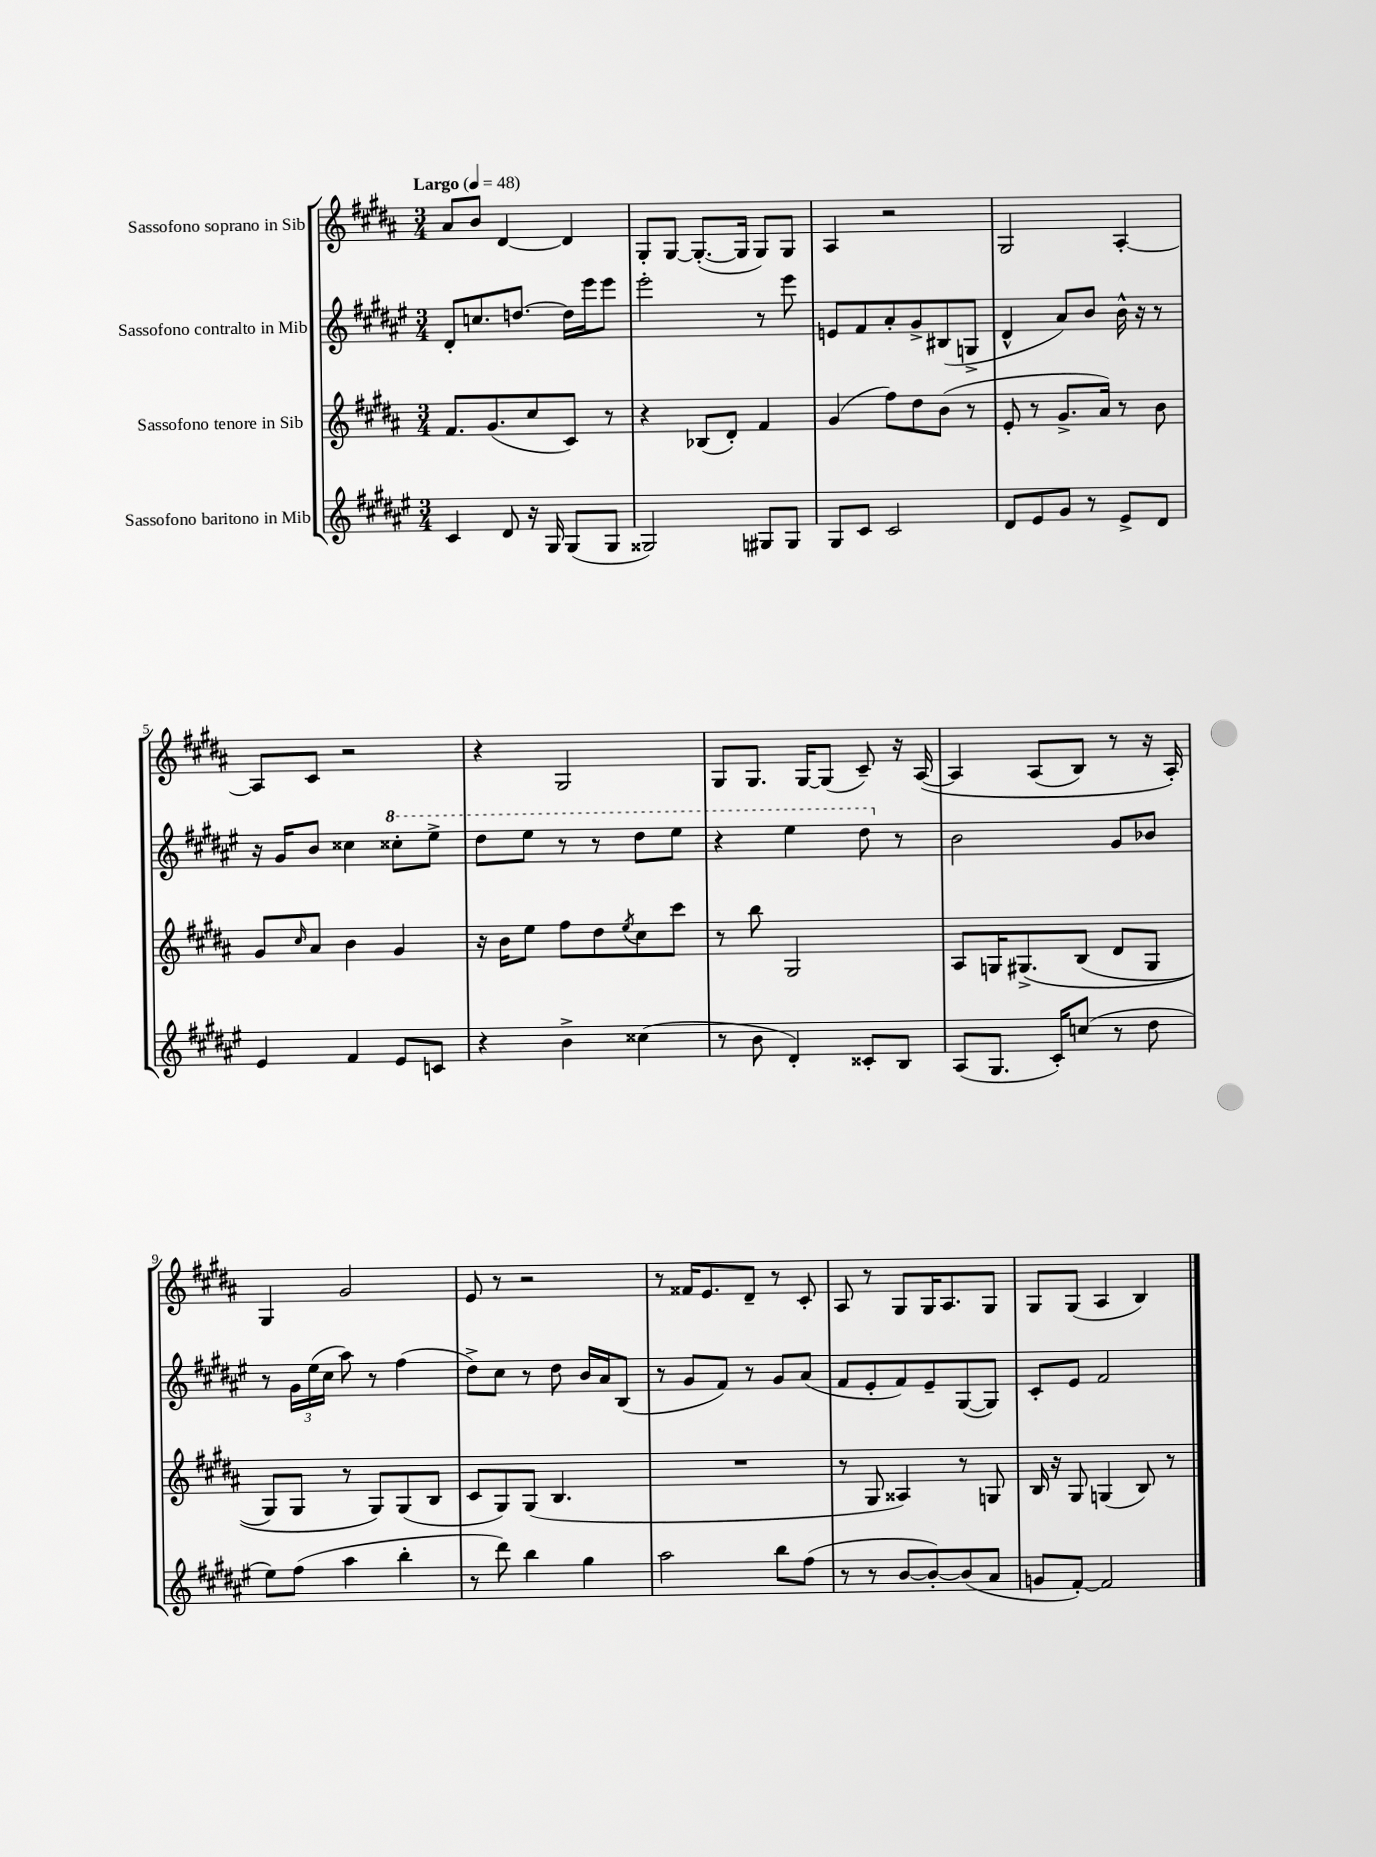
<<
\new StaffGroup <<
\new Staff = "s0" \with { instrumentName = "Sassofono soprano in Sib" } {
    \clef treble \key b \major \numericTimeSignature \time 3/4 \tempo "Largo" 4 = 48
    ais'8 b'8 dis'4~ dis'4 |
    gis8-. gis8~ gis8.~-.( gis16 gis8) gis8 |
    ais4 r2 |
    gis2 ais4~-. |
    ais8 cis'8 r2 |
    r4 gis2 |
    gis8 gis8. gis16~ gis8( cis'8--) r16 ais16~\( |
    ais4 ais8( b8) r8 r16 ais16-.\) |
    gis4 gis'2 |
    e'8 r8 r2 |
    r8 fisis'16 e'8. dis'8-- r8 cis'8-. |
    ais8 r8 gis8 gis16 ais8. gis8 |
    gis8 gis8( ais4 b4) \bar "|." |
}
\new Staff = "s1" \with { instrumentName = "Sassofono contralto in Mib" } {
    \clef treble \key fis \major \numericTimeSignature \time 3/4
    dis'8-. c''8. d''8.~ d''16 eis'''16 eis'''8 |
    eis'''2-. r8 eis'''8 |
    e'8 fis'8 ais'8-. gis'8-> bis8( g8-> |
    dis'4-^ ais'8) b'8 b'16-^ r16 r8 |
    r16 gis'16 b'8 cisis''4 \ottava #1 cisis'''8-. eis'''8-> |
    dis'''8 eis'''8 r8 r8 dis'''8 eis'''8 |
    r4 eis'''4 dis'''8 \ottava #0 r8 |
    b'2 gis'8 bes'8 |
    r8 \tuplet 3/2 { gis'16 eis''16( cis''16 } ais''8) r8 fis''4( |
    dis''8->) cis''8 r8 dis''8 b'16 ais'16 b8( |
    r8 gis'8 fis'8) r8 gis'8 ais'8( |
    fis'8 eis'8-. fis'8) eis'8-- gis8~( gis8) |
    cis'8-. eis'8 fis'2 \bar "|." |
}
\new Staff = "s2" \with { instrumentName = "Sassofono tenore in Sib" } {
    \clef treble \key b \major \numericTimeSignature \time 3/4
    fis'8. gis'8.( cis''8 cis'8) r8 |
    r4 bes8( dis'8-.) fis'4 |
    gis'4( fis''8) dis''8 b'8( r8 |
    e'8-. r8 gis'8.-> ais'16) r8 b'8 |
    gis'8 \grace { cis''16 } ais'8 b'4 gis'4 |
    r16 b'16 e''8 fis''8 dis''8 \acciaccatura { e''8 } cis''8 cis'''8 |
    r8 b''8 gis2 |
    ais8 g16 gis8.->\( b8( dis'8 gis8 |
    gis8) gis8 r8 gis8\) gis8( b8 |
    cis'8 gis8) gis8( b4. |
    R2. |
    r8 gis8 aisis4) r8 g8 |
    b16 r16 gis8 g4( b8) r8 \bar "|." |
}
\new Staff = "s3" \with { instrumentName = "Sassofono baritono in Mib" } {
    \clef treble \key fis \major \numericTimeSignature \time 3/4
    cis'4 dis'8 r16 gis16 gis8( gis8 |
    gisis2) gis8 gis8 |
    gis8 cis'8 cis'2 |
    dis'8 eis'8 gis'8 r8 eis'8-> dis'8 |
    eis'4 fis'4 eis'8 c'8 |
    r4 b'4-> cisis''4( |
    r8 b'8 dis'4-.) cisis'8-. b8 |
    ais8( gis8. cis'16-.) c''8( r8 dis''8 |
    eis''8) fis''8( ais''4 b''4-. |
    r8 dis'''8) b''4 gis''4 |
    ais''2 b''8 fis''8( |
    r8 r8 b'8~ b'8~-.) b'8( ais'8 |
    g'8 fis'8~-.) fis'2 \bar "|." |
}
>>
>>
